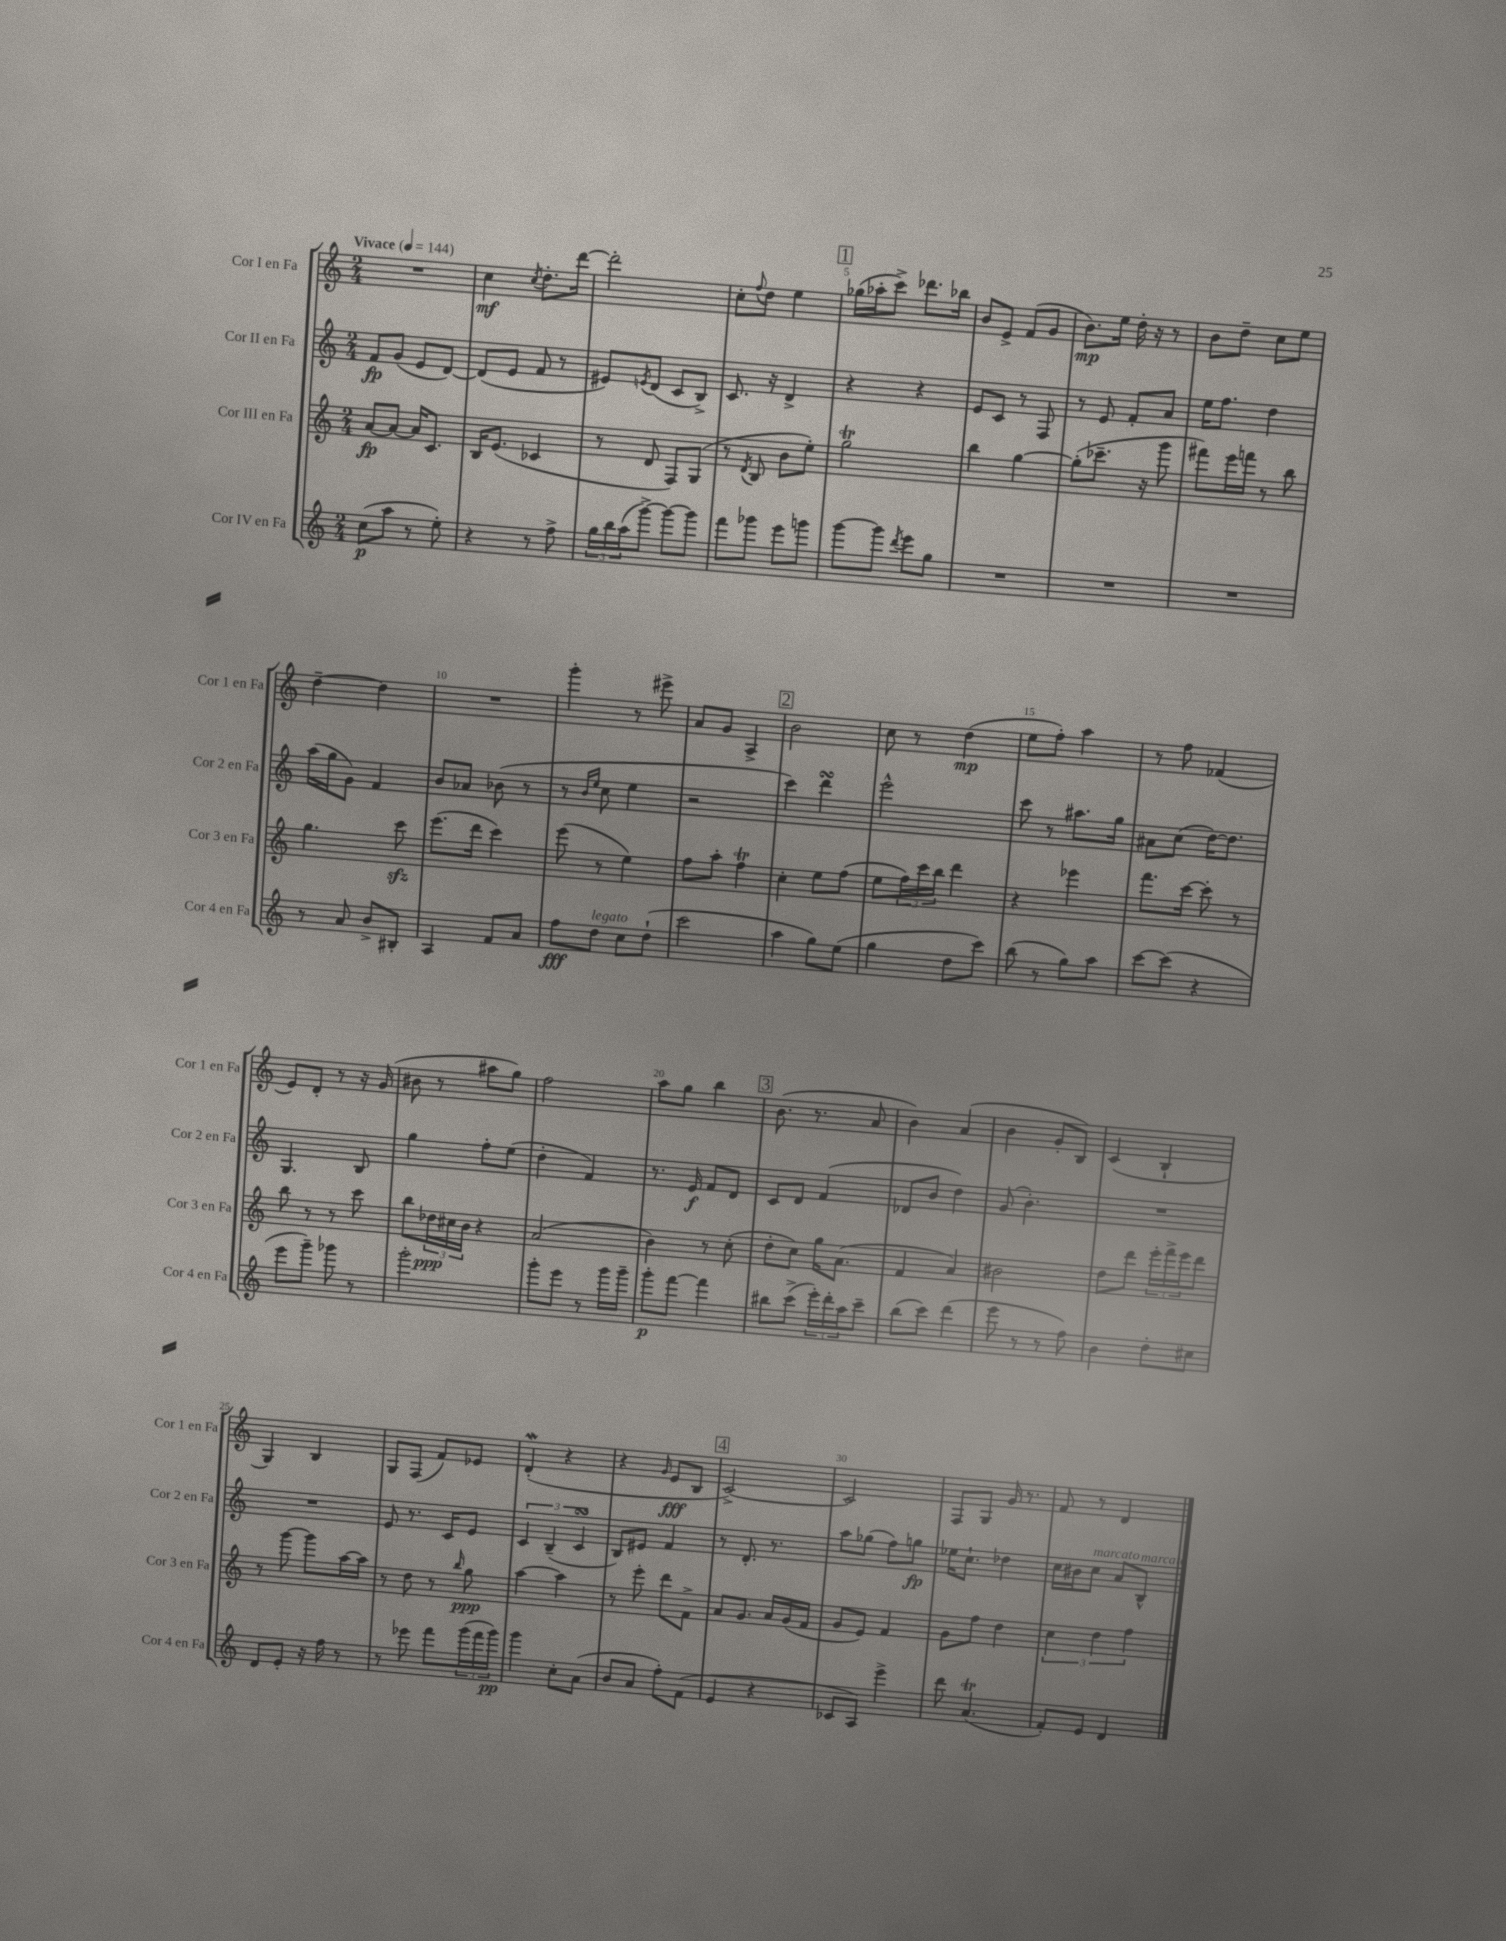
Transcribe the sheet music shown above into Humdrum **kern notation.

**kern	**kern	**kern	**kern
*staff4	*staff3	*staff2	*staff1
*clefG2	*clefG2	*clefG2	*clefG2
*k[]	*k[]	*k[]	*k[]
*M2/4	*M2/4	*M2/4	*M2/4
*MM144	*MM144	*MM144	*MM144
(8cc	[8a	8f	2r
8aa	8a_	(8g	.
8r	16a]	8e	.
.	8.c	.	.
8ee')	.	[8d)	.
=	=	=	=
4r	16B	(8d]	4cc
.	(8.e	.	.
.	.	8e	.
.	.	.	8qcc
8r	4c-	8f	8.dd'
8ff^	.	8r	.
.	.	.	[16ddd
=	=	=	=
24gg	8r	8e#)	2ddd']
24bb	.	.	.
(24aa	.	.	.
.	.	8qe	.
[8ggg^)	8d	(8d	.
8ggg_	8F)	8c	.
8ggg]	(8G	8B^)	.
=	=	=	=
8fff	8r	8.c	8cc'
.	8qd	.	8qqff
8ggg-	8B	.	8dd
.	.	16r	.
8eee	8b	4d^	4ee
8ggg	8ee')	.	.
=	=	=	=
[8ggg	2gg	4r	(16gg-
.	.	.	16aa-'
8ggg]	.	.	8ccc^)
8qddd	.	.	.
8eee	.	4r	8.ddd-
8gg	.	.	.
.	.	.	16bb-
=	=	=	=
2r	4bb	8e	8b
.	.	8c	8e^
.	[4gg	8r	(8f
.	.	8F	8g
=	=	=	=
2r	(8gg']	8r	8.b)
.	8.ccc-~	8e	.
.	.	.	16ee
.	.	8f'	16dd'
.	16r	.	16r
.	8ggg	8a	8r
=	=	=	=
2r	8fff#)	16ee	8b
.	.	8.ff	.
.	16eee	.	8dd~
.	16fff	.	.
.	8r	4dd	8cc
.	8bb	.	8ee
=	=	=	=
8r	4.gg	(16aa	[4dd~
.	.	16gg	.
8a	.	8g)	.
8b^	.	4f	4dd]
8B#'	8ccc	.	.
=	=	=	=
4A	(8.eee	8b	2r
.	.	8a-	.
.	16ddd	.	.
8f	4ccc)	(8b-	.
8a	.	8r	.
=	=	=	=
8ff	(8eee	8r	4ggg'
.	.	16qqb	.
.	.	16qqee	.
8dd	8r	8cc	.
8cc	4ee)	4ee	8r
(8dd`	.	.	8eee#^
=	=	=	=
2ccc	8ff	2r	8a
.	8aa'	.	8g
.	4ff	.	4A^
=	=	=	=
4aa	4cc'	4ccc)	2b
8gg)	8ee	4ddd	.
(8ee	(8ff	.	.
=	=	=	=
4gg	8ee	2eee^^	8cc
.	24ff)	.	8r
.	24ccc	.	.
.	24bb	.	.
8dd	4ddd	.	(4dd
8ccc)	.	.	.
=	=	=	=
(8bb	4r	8ccc	8ee
8r	.	8r	8ff')
8gg)	4eee-	8.aa#	4aa
8aa	.	.	.
.	.	16gg	.
=	=	=	=
[8ccc	8.fff	8a#	8r
(8ccc]	.	(8cc	8ff
.	[16ccc	.	.
4r	8ccc']	[16dd)	(4f-
.	.	8.dd]	.
.	8r	.	.
=	=	=	=
8eee	8bb	4.G	8e)
8ggg~)	8r	.	8d'
8ggg-	8r	.	8r
8r	8ccc	8B	16r
.	.	.	(16g
=	=	=	=
2ggg'	8bb	4gg	8b#
.	24dd-	.	8r
.	24cc#	.	.
.	24b	.	.
.	4r	8ff'	8aa#
.	.	(8ee	8gg)
=	=	=	=
8ggg'	(2a	4dd'	2ff
8eee	.	.	.
8r	.	4f)	.
16ggg	.	.	.
16ggg~	.	.	.
=	=	=	=
8ggg'	4b)	8.r	8aa
[8fff	.	.	8gg
.	.	16e	.
4fff]	8r	8f	4bb
.	(8cc'	8d	.
=	=	=	=
8bb#	8dd'	8c	(8.b
(8ccc^	8cc)	8d	.
.	.	.	8.r
24eee')	16gg	(4f	.
24ddd'	.	.	.
.	(8.a	.	.
24aa	.	.	.
8ccc~	.	.	8a
=	=	=	=
(8bb	4f	8d-	4b)
8ccc)	.	8b	.
(4ddd	4a)	4dd)	(4a
=	=	=	=
8eee	2b#	(8g	4b
8r	.	4.b')	.
8r	.	.	8g'
8ff)	.	.	8B)
=	=	=	=
4b	8dd	2r	(4c
.	8ddd	.	.
8dd'	24eee'	.	4B`
.	24fff^	.	.
.	24eee	.	.
8cc#	8ddd	.	.
=	=	=	=
8d	8r	2r	4G)
8e'	[8ggg	.	.
16r	8ggg]	.	4B
16ff	.	.	.
8r	[16aa	.	.
.	16aa]	.	.
=	=	=	=
8r	8r	8e	8G
8eee-	8dd	8.r	(8F
8fff	8r	.	8f)
.	.	16c	.
.	16qqbb	.	.
(24ggg	8gg	8e	8e-
24fff	.	.	.
24ggg)	.	.	.
=	=	=	=
4ggg	[4aa	6c	(4d'
.	.	(6B~	.
8cc'	4aa]	.	4r
.	.	6c	.
(8a	.	.	.
=	=	=	=
8b	8r	8B)	4r
8a	8eee'	8e#	.
.	.	.	16qqg
8ff')	8ddd	4f	8e
(8f	8f^	.	8B
=	=	=	=
4e	8a	8r	[2c^)
.	8.g	8.d'	.
4r	.	.	.
.	16a	8.r	.
.	(16g	.	.
.	16f	.	.
=	=	=	=
8c-	8g	8aa	2c]
8A)	8e)	(8gg-	.
4eee^	4f	8ff)	.
.	.	8gg	.
=	=	=	=
8ddd	8g	16ee-	8F
.	.	8.cc`	.
(4.a	8ff	.	8G
.	4dd	4dd-	16g
.	.	.	8.r
=	=	=	=
8f')	6cc	16cc	8f
.	.	16b#	.
8e	.	8cc	8r
.	6dd	.	.
4d	.	8a	4d
.	6ff	.	.
.	.	8B^^	.
==	==	==	==
*-	*-	*-	*-
